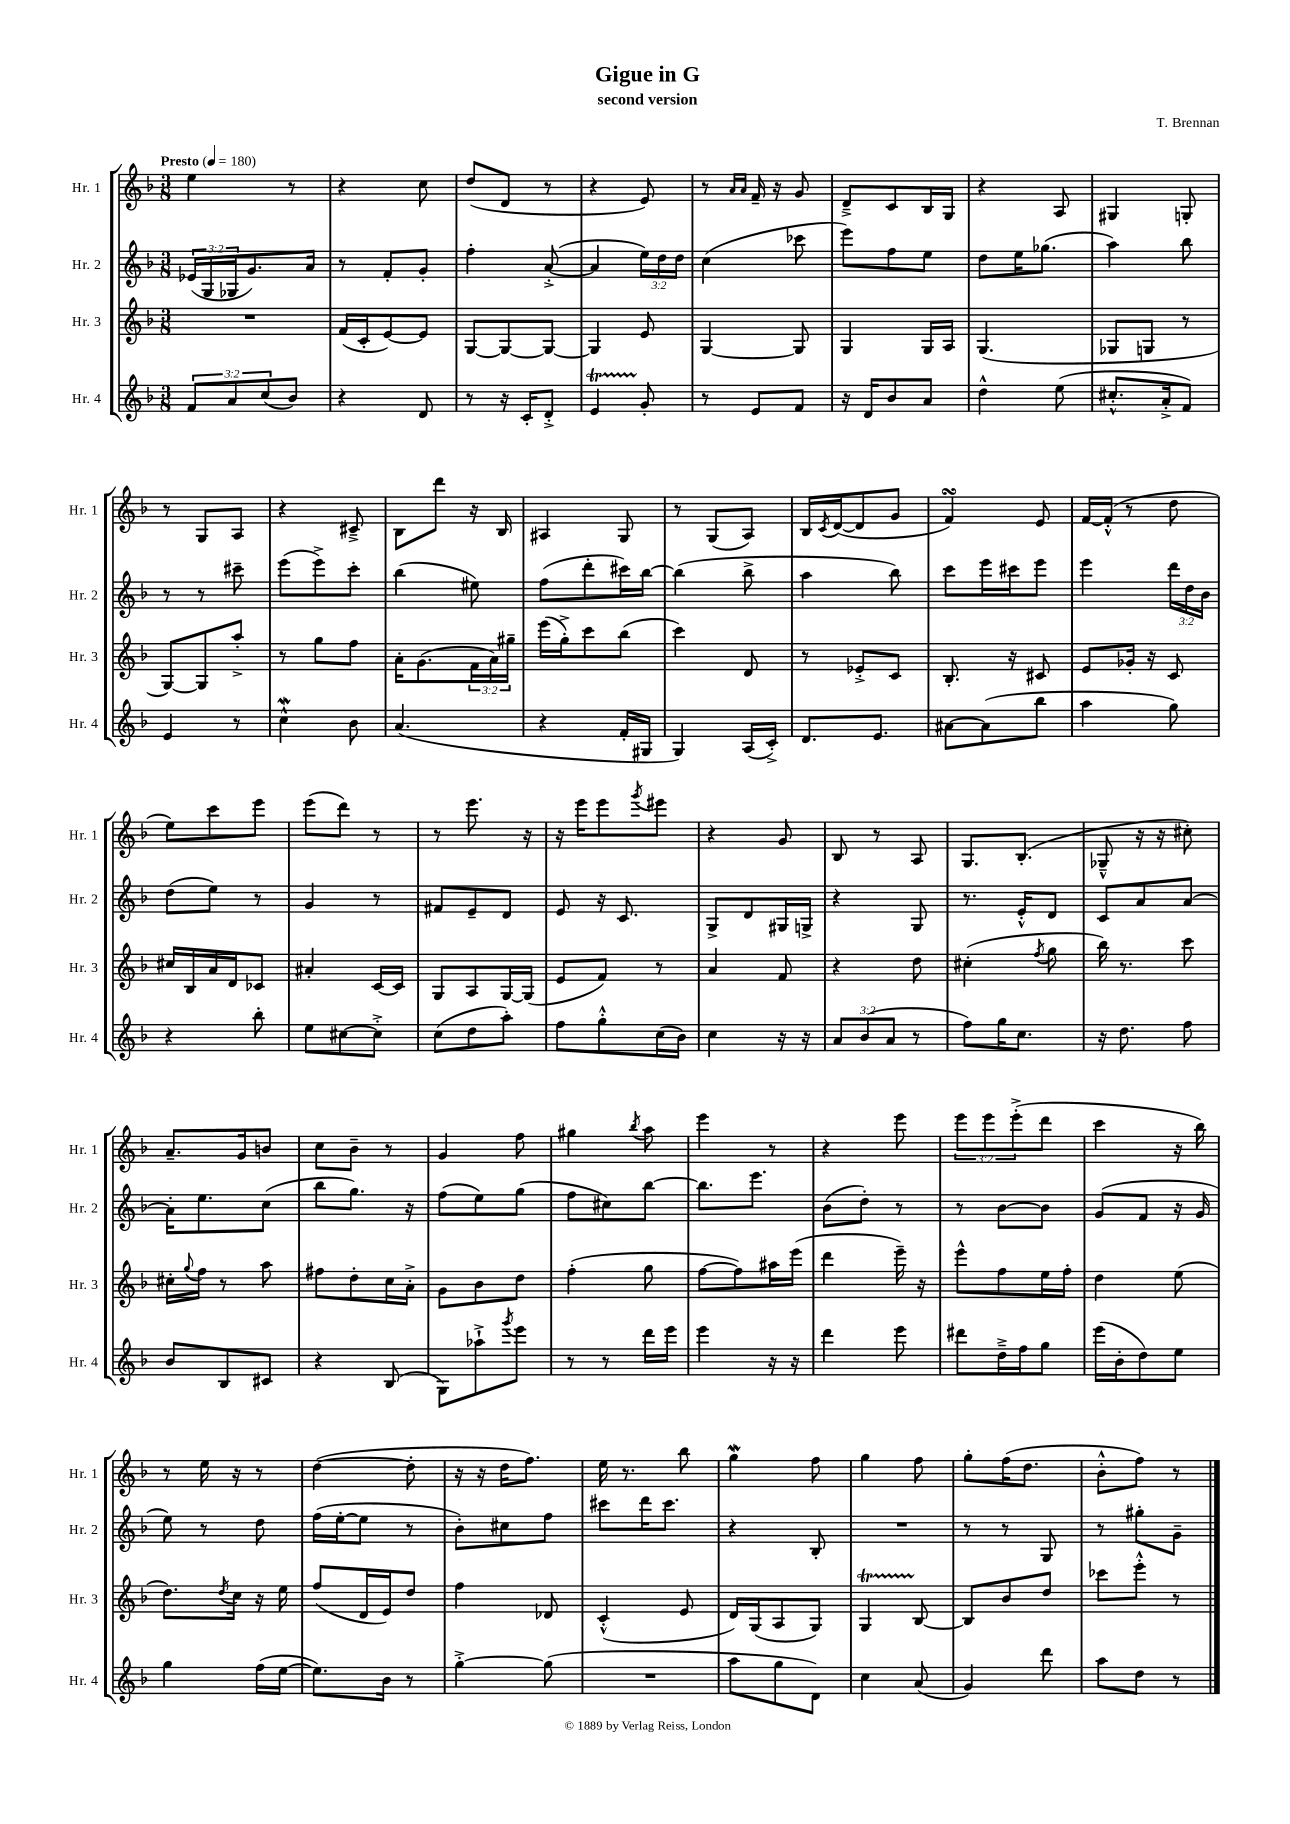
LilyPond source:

\header { title = "Gigue in G" composer = "T. Brennan" subtitle = "second version" }
<<
\new StaffGroup <<
\new Staff = "s0" \with { instrumentName = "Hr. 1" shortInstrumentName = "Hr. 1" } {
    \clef treble \key f \major \numericTimeSignature \time 3/8 \override Staff.TupletNumber.text = #tuplet-number::calc-fraction-text \tempo "Presto" 4 = 180
    e''4 r8 |
    r4 c''8 |
    d''8( d'8 r8 |
    r4 e'8) |
    r8 \grace { a'16 a'16 } f'16-- r16 g'8 |
    d'8---> c'8 bes16 g16 |
    r4 a8 |
    gis4 g8-. |
    r8 g8 a8 |
    r4 cis'8---> |
    bes8 d'''8 r16 bes16 |
    ais4 g8 |
    r8 g8( a8) |
    bes16 \acciaccatura { c'8 } d'16~( d'8 g'8 |
    f'4\turn) e'8 |
    f'16~ f'16-.-^( r8 d''8 |
    e''8) c'''8 e'''8 |
    e'''8( d'''8) r8 |
    r8 e'''8. r16 |
    r16 e'''16 e'''8 \acciaccatura { g'''8 } eis'''8 |
    r4 g'8 |
    bes8 r8 a8 |
    g8. bes8.-.( |
    ges8---^ r16 r16 cis''8-.) |
    a'8.-- g'16 b'8 |
    c''8 bes'8-- r8 |
    g'4 f''8 |
    gis''4 \acciaccatura { bes''8 } a''8 |
    e'''4 r8 |
    r4 e'''8 |
    \tuplet 3/2 { e'''8 e'''8 e'''8-.->( } d'''8 |
    c'''4 r16 bes''16) |
    r8 e''16 r16 r8 |
    d''4~( d''8-. |
    r16 r16 d''16 f''8.) |
    e''16 r8. bes''8 |
    g''4\mordent f''8 |
    g''4 f''8 |
    g''8-. f''16( d''8. |
    bes'8-.-^ f''8) r8 \bar "|." |
}
\new Staff = "s1" \with { instrumentName = "Hr. 2" shortInstrumentName = "Hr. 2" } {
    \clef treble \key f \major \numericTimeSignature \time 3/8 \override Staff.TupletNumber.text = #tuplet-number::calc-fraction-text
    \tuplet 3/2 { ees'16( g16 ges16 } g'8.) a'16 |
    r8 f'8-. g'8-. |
    f''4-. a'8~-.->( |
    a'4 \tuplet 3/2 { e''16) d''16 d''16 } |
    c''4( ces'''8 |
    e'''8) f''8 e''8 |
    d''8 e''16 ges''8.( |
    a''4) bes''8 |
    r8 r8 cis'''8-- |
    e'''8( e'''8->) c'''8-. |
    bes''4( eis''8) |
    f''8( d'''8-. cis'''16) bes''16~ |
    bes''4( bes''8-> |
    a''4 bes''8) |
    c'''8 e'''16 cis'''16 e'''8 |
    e'''4 \tuplet 3/2 { d'''16 d''16 bes'16 } |
    d''8( e''8) r8 |
    g'4 r8 |
    fis'8 e'8-- d'8 |
    e'8 r16 c'8. |
    g8-> d'8 gis16 g16-> |
    r4 g8 |
    r8. e'16-.-^ d'8 |
    c'8 a'8 a'8~ |
    a'16-. e''8. c''8( |
    bes''8 g''8.) r16 |
    f''8( e''8) g''8( |
    f''8 cis''8) bes''8~ |
    bes''8. e'''8. |
    bes'8( d''8-.) r8 |
    r8 bes'8~ bes'8 |
    g'8( f'8 r16 g'16 |
    e''8) r8 d''8 |
    f''16( e''16~-. e''8 r8 |
    bes'8-.) cis''8 f''8 |
    cis'''8 d'''16 cis'''8. |
    r4 bes8-. |
    R4. |
    r8 r8 g8 |
    r8 gis''8-. g'8-- \bar "|." |
}
\new Staff = "s2" \with { instrumentName = "Hr. 3" shortInstrumentName = "Hr. 3" } {
    \clef treble \key f \major \numericTimeSignature \time 3/8 \override Staff.TupletNumber.text = #tuplet-number::calc-fraction-text
    R4. |
    f'16( c'16-. e'8~) e'8 |
    g8~ g8~ g8~ |
    g4 e'8 |
    g4~ g8 |
    g4 g16 a16 |
    g4.( |
    ges8 g8 r8 |
    g8~) g8 a''8-.-> |
    r8 g''8 f''8 |
    a'16-. g'8.( \tuplet 3/2 { f'16 a'16) gis''16-- } |
    e'''16( g''16-.->) c'''8 bes''8( |
    c'''4) d'8 |
    r8 ees'8-.-> c'8 |
    bes8.-. r16 cis'8 |
    e'8 ges'16-. r16 c'8 |
    cis''16 bes16 a'16 d'16 ces'8 |
    ais'4-. c'16~ c'16 |
    g8 a8 g16~ g16( |
    e'8 f'8) r8 |
    a'4 f'8 |
    r4 d''8 |
    cis''4-.( \acciaccatura { f''8 } g''8 |
    bes''16) r8. c'''8 |
    cis''16-. \appoggiatura { g''8 } f''16 r8 a''8 |
    fis''8 d''8-. c''16 a'16-.-> |
    g'8 bes'8 d''8 |
    f''4-.( g''8 |
    f''8~ f''8) ais''16 e'''16( |
    d'''4 e'''16--) r16 |
    e'''8-^ f''8 e''16 f''16-. |
    d''4 e''8( |
    d''8.) \acciaccatura { d''8 } c''16 r16 e''16 |
    f''8( d'16 e'16) d''8 |
    f''4 des'8 |
    c'4-.-^( e'8 |
    d'16) g16( a8 g8) |
    g4\startTrillSpan bes8~\stopTrillSpan |
    bes8 bes'8 d''8 |
    ces'''8 e'''8-.-^ r8 \bar "|." |
}
\new Staff = "s3" \with { instrumentName = "Hr. 4" shortInstrumentName = "Hr. 4" } {
    \clef treble \key f \major \numericTimeSignature \time 3/8 \override Staff.TupletNumber.text = #tuplet-number::calc-fraction-text
    \tuplet 3/2 { f'8 a'8 c''8( } bes'8) |
    r4 d'8 |
    r8 r16 c'16-. d'8-.-> |
    e'4\startTrillSpan g'8-.\stopTrillSpan |
    r8 e'8 f'8 |
    r16 d'16 bes'8 a'8 |
    d''4-^ e''8( |
    cis''8.-.-^ a'16-.-> f'8) |
    e'4 r8 |
    c''4-^\mordent bes'8 |
    a'4.( |
    r4 f'16-. gis16 |
    g4) a16( c'16-.->) |
    d'8. e'8. |
    ais'8~ ais'8( bes''8 |
    a''4 g''8) |
    r4 bes''8-. |
    e''8 cis''8~ cis''8-.-> |
    c''8( d''8 a''8-.) |
    f''8 g''8-.-^ c''16( bes'16) |
    c''4 r16 r16 |
    \tuplet 3/2 { a'8 bes'8( a'8 } r8 |
    f''8) g''16 c''8. |
    r16 d''8. f''8 |
    bes'8 bes8 cis'8 |
    r4 bes8( |
    g8) aes''8-!-> \acciaccatura { g'''8 } e'''8 |
    r8 r8 d'''16 e'''16 |
    e'''4 r16 r16 |
    d'''4 e'''8 |
    dis'''8 d''16---> f''16 g''8 |
    e'''16( bes'16-. d''8) e''8 |
    g''4 f''16( e''16~ |
    e''8.) bes'16 r8 |
    g''4~-.-> g''8( |
    R4. |
    a''8 g''8 d'8) |
    c''4 a'8( |
    g'4) d'''8 |
    a''8 d''8 r8 \bar "|." |
}
>>
>>
\layout { \context { \Score \remove "Bar_number_engraver" } }
